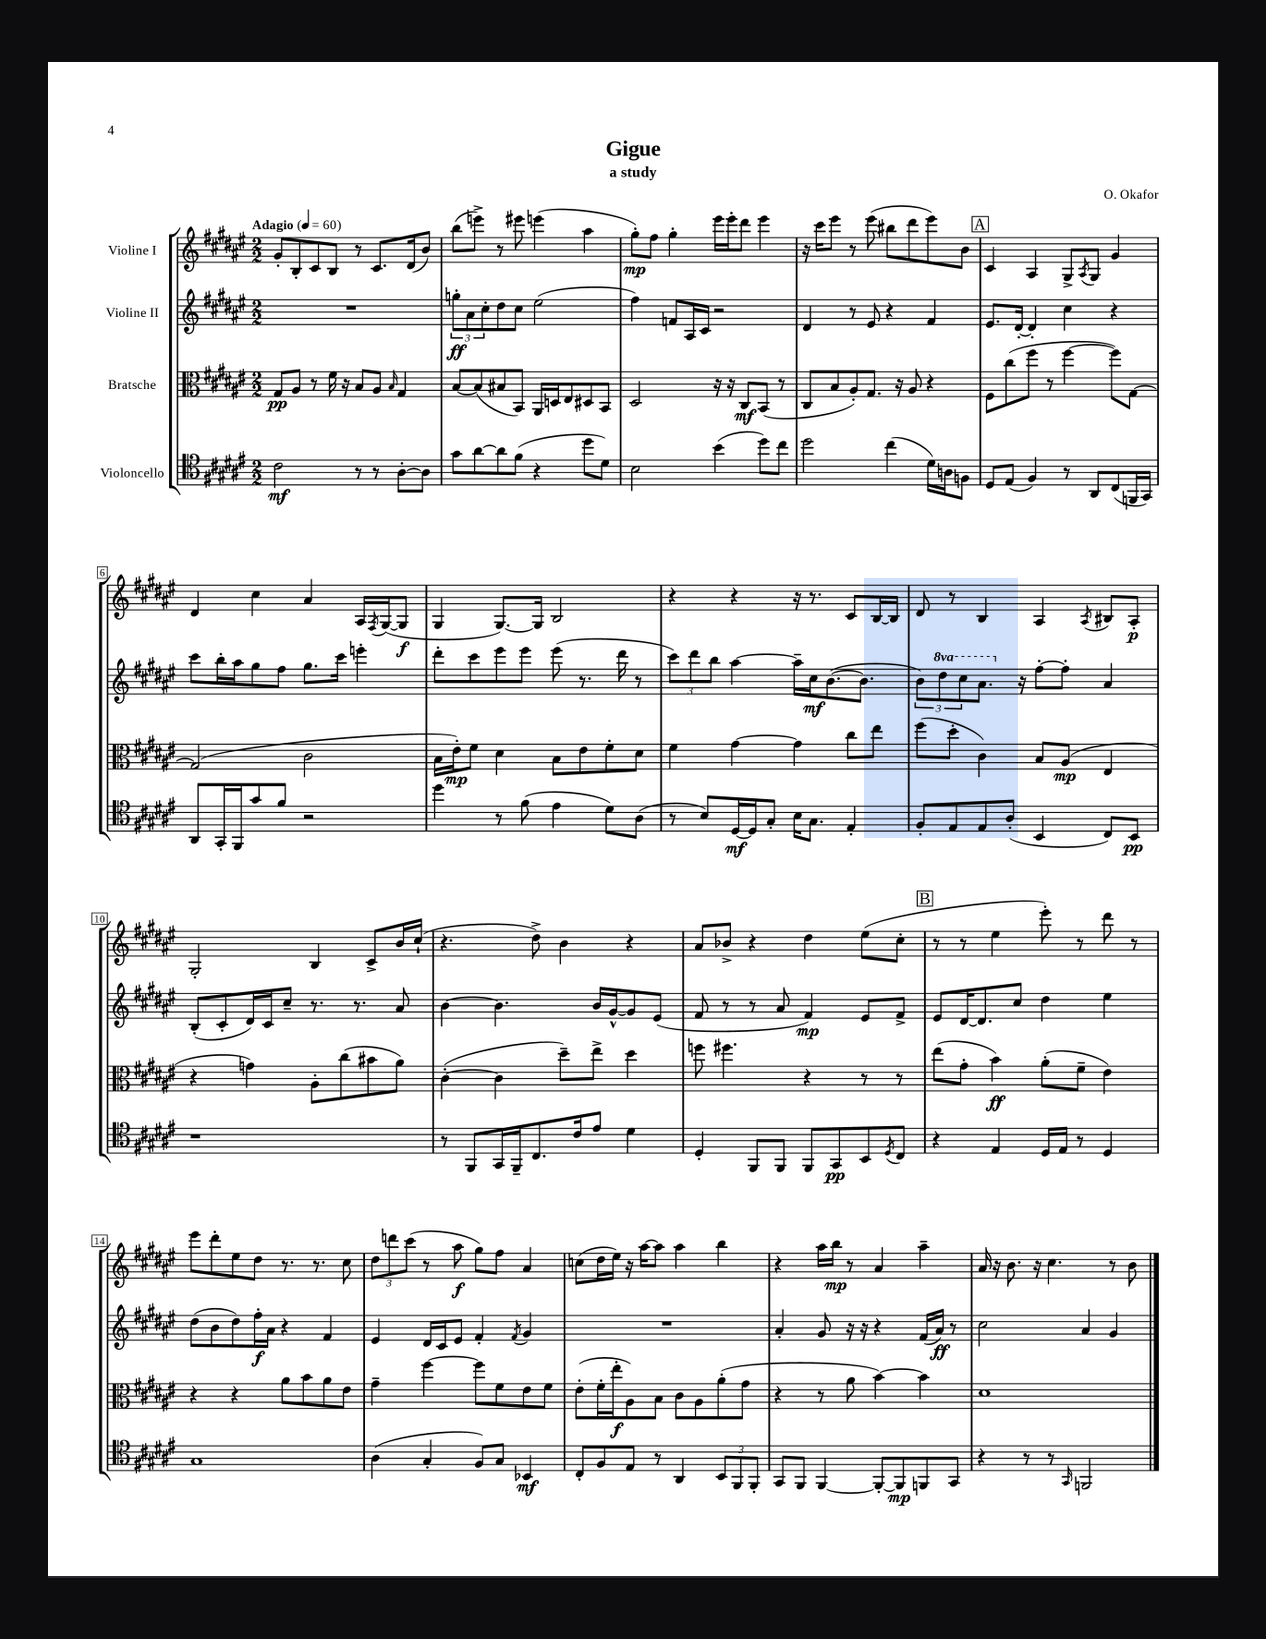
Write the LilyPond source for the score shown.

\header { title = "Gigue" composer = "O. Okafor" subtitle = "a study" }
<<
\new StaffGroup <<
\new Staff = "s0" \with { instrumentName = "Violine I" } {
    \clef treble \key fis \major \numericTimeSignature \time 2/2 \tempo "Adagio" 4 = 60
    gis'8-. b8-. cis'8 b8 r8 cis'8. dis'16( b'8) |
    b''8( e'''8->) r8 eis'''8 e'''4( ais''4 |
    gis''8-.\mp) fis''8 gis''4-. eis'''16 eis'''16-. dis'''8 eis'''4 |
    r16 cis'''16 eis'''8 r8 eis'''8( bis''8 dis'''8 eis'''8) b'8 |
    \mark \markup { \box "A" } cis'4 ais4 gis8-> \acciaccatura { ais8 } gis8 gis'4 |
    dis'4 cis''4 ais'4 ais16 \acciaccatura { fis8 } gis16~( gis8\f |
    gis4 gis8.~) gis16 b2 |
    r4 r4 r16 r8. cis'8 b16~ b16 |
    dis'8 r8 b4 ais4 \acciaccatura { ais8 } bis8 ais8-.\p |
    gis2-. b4 cis'8-> b'16 cis''16-!( |
    r4. dis''8->) b'4 r4 |
    ais'8 bes'8-> r4 dis''4 eis''8( cis''8-. |
    \mark \markup { \box "B" } r8 r8 eis''4 eis'''8-.) r8 dis'''8 r8 |
    eis'''8 dis'''8-. eis''8 dis''8 r8. r8. cis''8 |
    \tuplet 3/2 { dis''8 d'''8 cis'''8( } r8 ais''8\f gis''8) fis''8 ais'4 |
    c''8( dis''16 eis''16) r16 ais''16~ ais''8 ais''4 b''4 |
    r4 ais''16 b''16\mp r8 ais'4 ais''4-- |
    ais'16 r16 b'8. r16 cis''4. r8 b'8 \bar "|." |
}
\new Staff = "s1" \with { instrumentName = "Violine II" } {
    \clef treble \key fis \major \numericTimeSignature \time 2/2 \set Staff.ottavationMarkups = #ottavation-simple-ordinals
    R1 |
    \tuplet 3/2 { g''8-.\ff ais'8 cis''8-. } dis''8 cis''8 eis''2( |
    fis''4) f'8 ais16 cis'16 r2 |
    dis'4 r8 eis'8 r4 fis'4 |
    \mark \markup { \box "A" } eis'8. dis'16~-. dis'4-. cis''4 r4 |
    cis'''8 b''16-. ais''16 gis''8 fis''8 gis''8. cis'''16 e'''4-. |
    dis'''8-. cis'''8 eis'''8 eis'''8 eis'''8( r8. dis'''16 r8 |
    \tuplet 3/2 { cis'''8) dis'''8 b''8 } ais''4~ ais''16-- cis''16\mf b'8.~( b'8. |
    \tuplet 3/2 { b'8) \ottava #1 dis'''8 cis'''8 } ais''8. \ottava #0 r16 fis''8~-. fis''8-. ais'4 |
    b8-.( cis'8-. dis'16) cis'16 cis''8-- r8. r8. ais'8 |
    b'4~ b'4. b'16 gis'16~-^ gis'8 eis'8( |
    fis'8 r8 r8 ais'8 fis'4\mp) eis'8 fis'8-> |
    \mark \markup { \box "B" } eis'8 dis'16~ dis'8. cis''8 dis''4 eis''4 |
    dis''8( b'8 dis''8) fis''16-.\f ais'16 r4 fis'4 |
    eis'4 dis'16 cis'16 eis'8 fis'4-. \acciaccatura { fis'8 } gis'4 |
    R1 |
    ais'4-. gis'8 r16 r16 r4 fis'16( ais'16\ff) r8 |
    cis''2 ais'4 gis'4 \bar "|." |
}
\new Staff = "s2" \with { instrumentName = "Bratsche" } {
    \clef alto \key fis \major \numericTimeSignature \time 2/2
    gis8\pp ais8 r8 fis'16 r16 b8 ais8 \grace { b16 } gis4 |
    b8~ b8( bis8 b,8) ais,16 d16 eis8 dis8 b,8 |
    dis2 r16 r16 cis8\mf b,8( r8 |
    cis8 b8 ais8-.) gis8. r16 ais8 r4 |
    \mark \markup { \box "A" } fis8 cis''8( fis''8 r8 fis''4~ fis''8) gis8~ |
    gis2( cis'2 |
    b16 eis'16-.\mp) fis'8 dis'4 b8 eis'8 fis'8-. dis'8 |
    fis'4 gis'4~ gis'4 cis''8 eis''8 |
    fis''8( dis''8-. cis'4) b8 ais8\mp( eis4 |
    r4 g'4) ais8-. cis''8( bis'8 ais'8) |
    cis'4~-.( cis'4 dis''8--) eis''8-> dis''4 |
    f''8 fis''4. r4 r8 r8 |
    \mark \markup { \box "B" } eis''8( gis'8-. b'4\ff) ais'8-.( fis'8-- eis'4) |
    r4 r4 ais'8 b'8 ais'8 eis'8 |
    gis'4-- fis''4~ fis''8 fis'8 eis'8 fis'8 |
    eis'8-.( fis'16-. eis''16-.\f ais8) b8 cis'8 ais8 ais'8-.( gis'8 |
    r4 r8 ais'8 b'4~) b'4 |
    dis'1 \bar "|." |
}
\new Staff = "s3" \with { instrumentName = "Violoncello" } {
    \clef tenor \key fis \major \numericTimeSignature \time 2/2
    cis'2\mf r8 r8 ais8~-. ais8 |
    gis'8 ais'8~ ais'8 fis'8( r4 dis''8 dis'8) |
    b2 b'4( dis''8) cis''8 |
    dis''2 cis''4( dis'16) a16 f8 |
    \mark \markup { \box "A" } dis8 eis8( fis4) r8 ais,8 cis8( f,16 gis,16) |
    ais,8 gis,16-. fis,16 gis'8 fis'8 r2 |
    dis''4 r8 fis'8( eis'4 dis'8) ais8( |
    r8 b8) dis16~\mf dis16 gis8-. b16 gis8. eis4-. |
    fis8-. eis8 eis8 ais8-.( b,4 cis8) b,8\pp |
    r1 |
    r8 fis,8 gis,16 fis,16-- cis8. cis'16 eis'8 dis'4 |
    dis4-. fis,8 fis,8 fis,8 gis,8\pp b,8 \acciaccatura { dis8 } cis8 |
    \mark \markup { \box "B" } r4 eis4 dis16 eis16 r8 dis4 |
    gis1 |
    ais4( gis4-. fis8) gis8 bes,4\mf |
    cis8-. fis8 eis8 r8 ais,4 \tuplet 3/2 { b,8 fis,8 fis,8-. } |
    gis,8 fis,8 fis,4~ fis,8~-. fis,8\mp f,8 gis,8 |
    r4 r8 r8 \grace { gis,16 } f,2 \bar "|." |
}
>>
>>
\layout { \context { \Score \override BarNumber.stencil = #(make-stencil-boxer 0.1 0.3 ly:text-interface::print) } }
